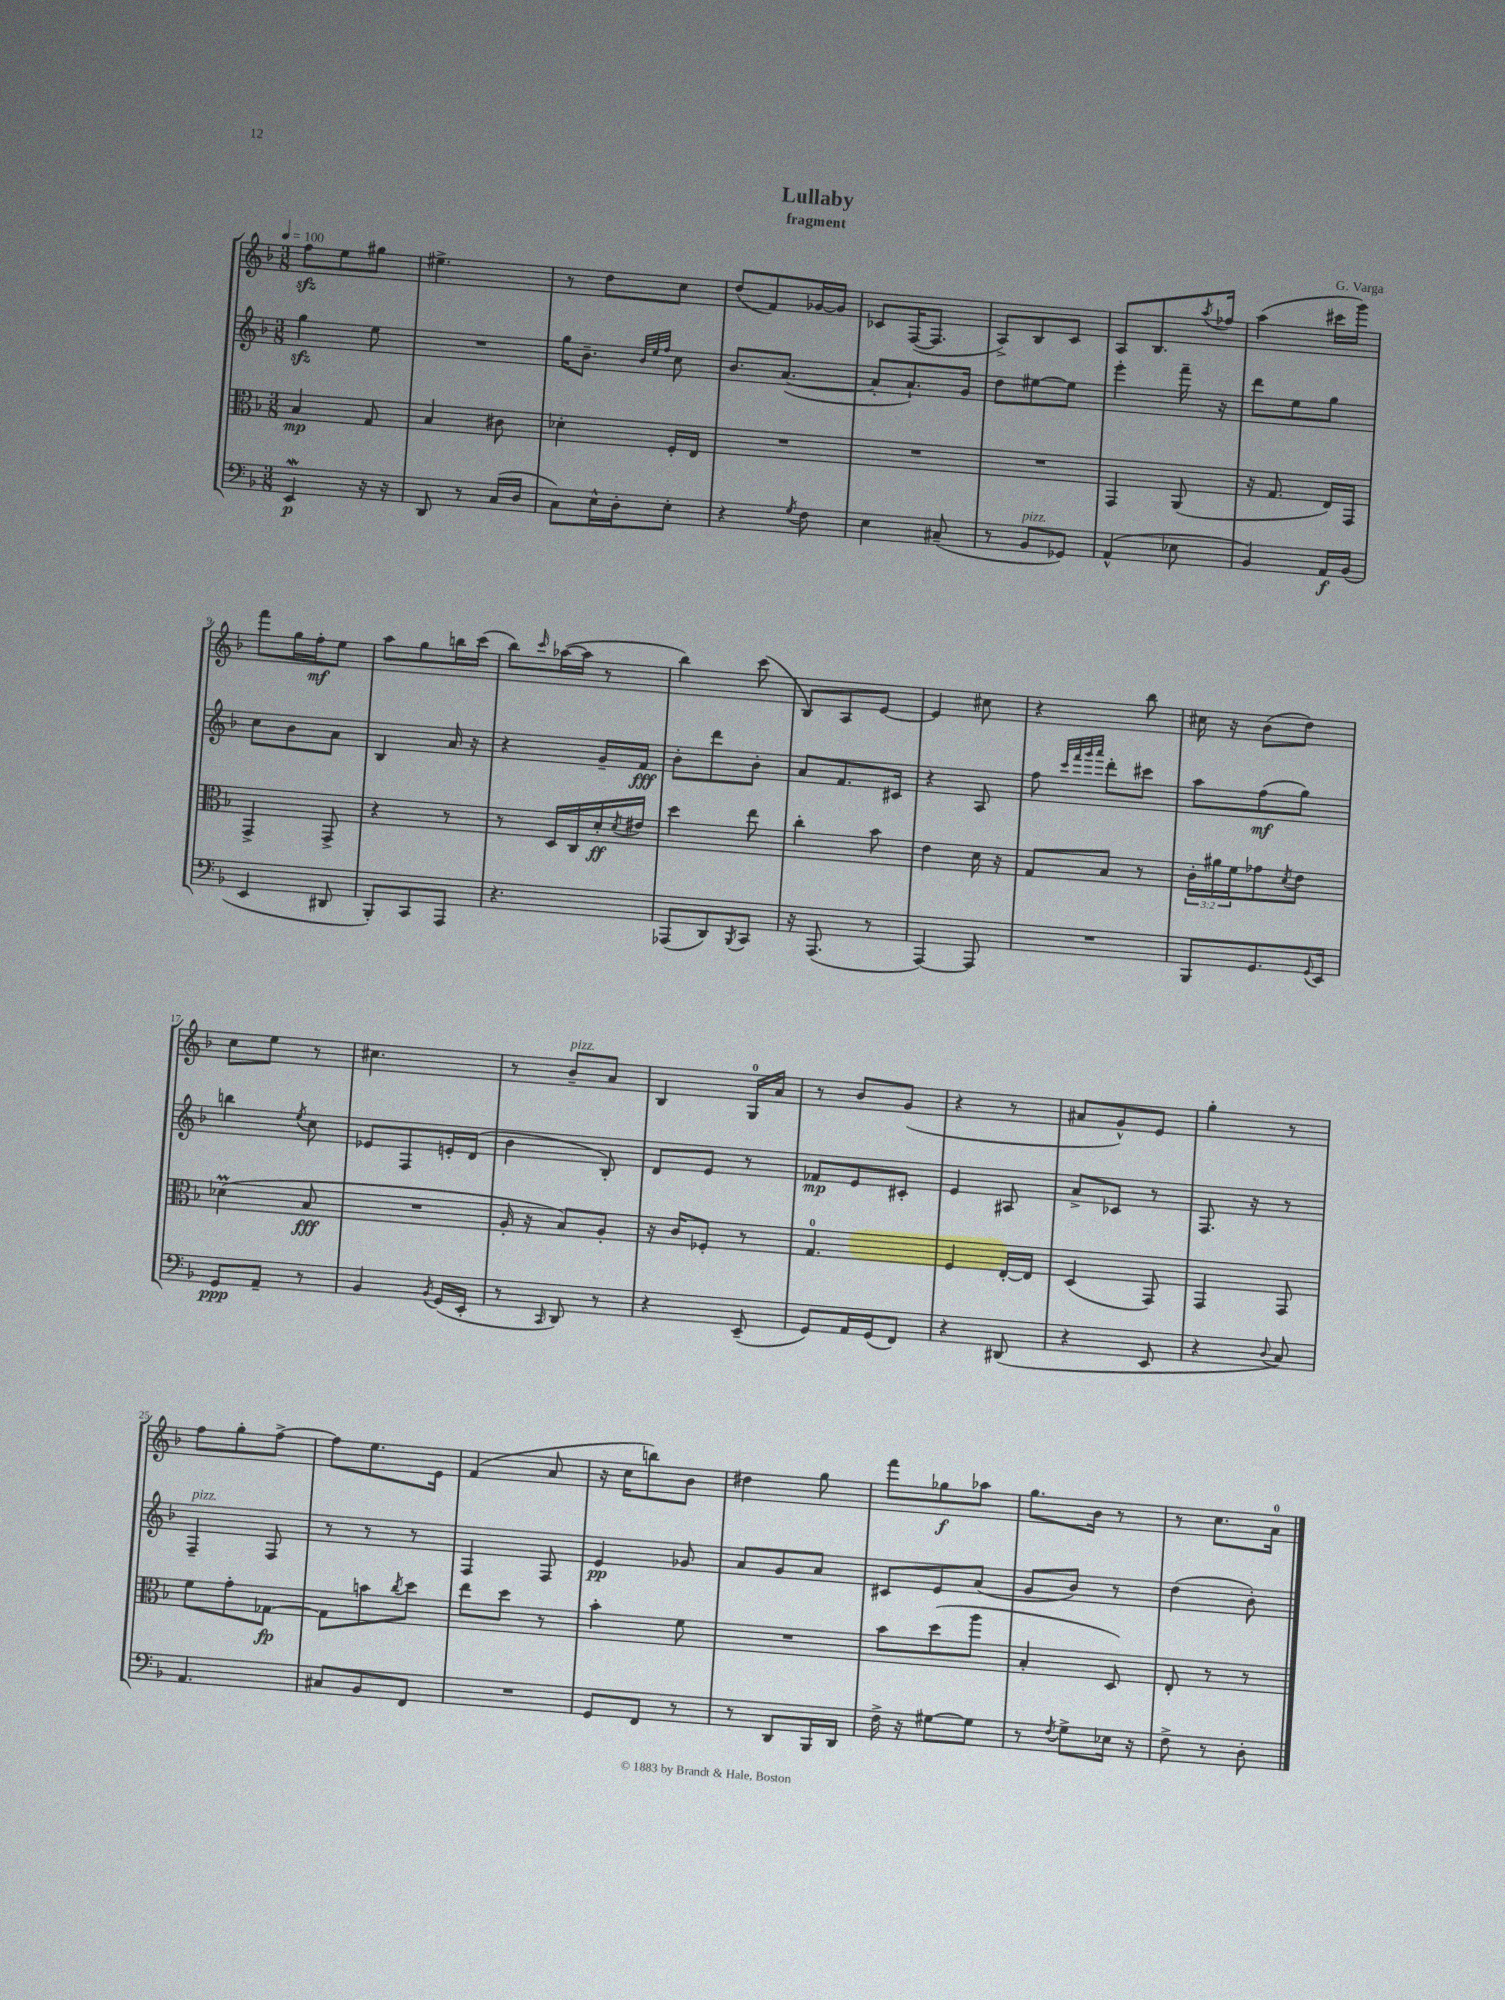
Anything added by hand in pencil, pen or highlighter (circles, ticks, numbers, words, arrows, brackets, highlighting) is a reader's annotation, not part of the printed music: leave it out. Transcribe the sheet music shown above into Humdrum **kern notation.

**kern	**kern	**kern	**kern
*staff4	*staff3	*staff2	*staff1
*clefF4	*clefC3	*clefG2	*clefG2
*k[b-]	*k[b-]	*k[b-]	*k[b-]
*M3/8	*M3/8	*M3/8	*M3/8
*MM100	*MM100	*MM100	*MM100
4EE	4B-	4gg	8ff
.	.	.	8ee
16r	8G	8ee	8gg#
16r	.	.	.
=	=	=	=
8DD	4B-	4.r	4.ee#^
8r	.	.	.
(16C	8c#	.	.
16D	.	.	.
=	=	=	=
8C)	4d-'	16gg	8r
.	.	8.b-~	.
16E^^	.	.	8dd
16D'	.	.	.
.	.	32qqb-	.
.	.	32qqee	.
.	.	32qqff	.
8E'	16F'	8cc	8cc
.	16E	.	.
=	=	=	=
4r	4.r	8.b-	(8dd
.	.	.	8f)
.	.	([8.a	.
8qG	.	.	.
8F	.	.	[16g-
.	.	.	16g-]
=	=	=	=
4E	4.r	8a']	8c-
.	.	8.a`)	([16F
.	.	.	8.F]
(8C#~	.	.	.
.	.	16g	.
=	=	=	=
8r	4.r	8dd	8A^)
8BB-	.	[8ee#	8B-
8GG-)	.	8ee#]	8c
=	=	=	=
(4AA^^	4GG	4eee'	8A
.	.	.	8.B-
8E-	(8AA	16fff~	.
.	.	.	8qaa
.	.	16r	16ff-
=	=	=	=
4BB-)	16r	8ddd	(4aa
.	8.G	.	.
.	.	8ee	.
16AA	16E)	8gg	16ccc#
(16BB-	16GG	.	16ggg)
=	=	=	=
4EE	4GG^	8cc	8fff
.	.	8b-	16gg
.	.	.	16ff'
8DD#	8GG^	8a	8ee
=	=	=	=
8BBB-')	4r	4B-	8aa
8CC	.	.	8gg
8AAA	8r	16a	16bb
.	.	16r	(16ccc
=	=	=	=
4.r	8r	4r	8bb-)
.	.	.	16qqccc
.	16D	.	([16aa-
.	16C	.	16aa-]
.	16d'	16g~	8r
.	8qd	.	.
.	16e#	16f	.
=	=	=	=
(8AAA-	4dd	8b-'	4bb-)
8DD)	.	8ddd	.
8qBBB-	.	.	.
8CC	8ee	8b-'	(8ccc
=	=	=	=
16r	4cc'	8a	8B-)
(8.AAA	.	.	.
.	.	8.f	8A
8r	8b-	.	[8e
.	.	16c#	.
=	=	=	=
[4AAA)	4e	4r	4e]
8AAA]	16d	8A	8cc#
.	16r	.	.
=	=	=	=
4.r	8G	8ff	4r
.	.	32qqccc	.
.	.	32qqfff	.
.	.	32qqggg	.
.	.	32qqaaa	.
.	8B-	8ddd'	.
.	8r	8ccc#	8bb-
=	=	=	=
8BBB-	24c'	8aa	16cc#
.	24a#	.	.
.	.	.	16r
.	24f	.	.
8.GG	8g-	(8ff	(8b-
.	8qd	.	.
.	8e	8gg)	8dd)
8qqGG	.	.	.
16EE	.	.	.
=	=	=	=
8GG	(4d-	4bb	8cc
8AA~	.	.	8ee
.	.	8qee	.
8r	8B-	8cc	8r
=	=	=	=
4BB-	4.r	8e-	4.cc#
.	.	8F	.
8qBB-	.	.	.
(16GG	.	16e'	.
16EE'	.	(16d	.
=	=	=	=
8r	16A'	4b-	8r
.	16r	.	.
16qqCC	.	.	.
8DD)	8B-)	.	8b-~
8r	8A'	8B-')	8a
=	=	=	=
4r	16r	8d	4B-
.	16c	.	.
.	8F-'	8e	.
(8EE~	8r	8r	16G
.	.	.	16a
=	=	=	=
8GG)	4.G	8f-	8r
16AA	.	8e	8b-
(16GG	.	.	.
8FF)	.	8c#'	(8g
=	=	=	=
4r	4F	4e	4r
(8DD#	[16E'	8A#	8r
.	16E]	.	.
=	=	=	=
4r	(4D	8a^	8a#
.	.	8c-	8g^^)
8EE	8GG)	8r	8e
=	=	=	=
4r	4GG	8.F	4gg'
.	.	16r	.
8qqD	.	.	.
8C)	8GG	8r	8r
=	=	=	=
4.AA	8f	4F~	8ff
.	8g'	.	8gg'
.	[8G-	8F	[8ff^
=	=	=	=
8C#	8G-]	8r	8ff]
8BB-	8b	8r	8.ee
.	8qcc	.	.
8FF	8dd	8r	.
.	.	.	16e
=	=	=	=
4.r	8ee	4F	(4f
.	8dd	.	.
.	8r	8F	8a
=	=	=	=
8GG	4b-'	4e	16r
.	.	.	16cc
8FF	.	.	8bb)
8r	8f	8g-	8b-
=	=	=	=
8r	4.r	8a	4dd#
8DD	.	8g	.
16BBB-	.	8a	8gg
16DD	.	.	.
=	=	=	=
16F^	8b-	8c#	8fff
16r	.	.	.
[8G#	(8dd	8e	8gg-
8G#]	8aa	(8a	8aa-
=	=	=	=
8r	4B-'	8g	8.gg
8qF	.	.	.
8G^	.	8b-)	.
.	.	.	16b-
16E-	8D)	8r	8r
16r	.	.	.
=	=	=	=
8F^	8E'	(4dd	8r
8r	8r	.	8.cc
8D'	8r	8b-')	.
.	.	.	16a
==	==	==	==
*-	*-	*-	*-
